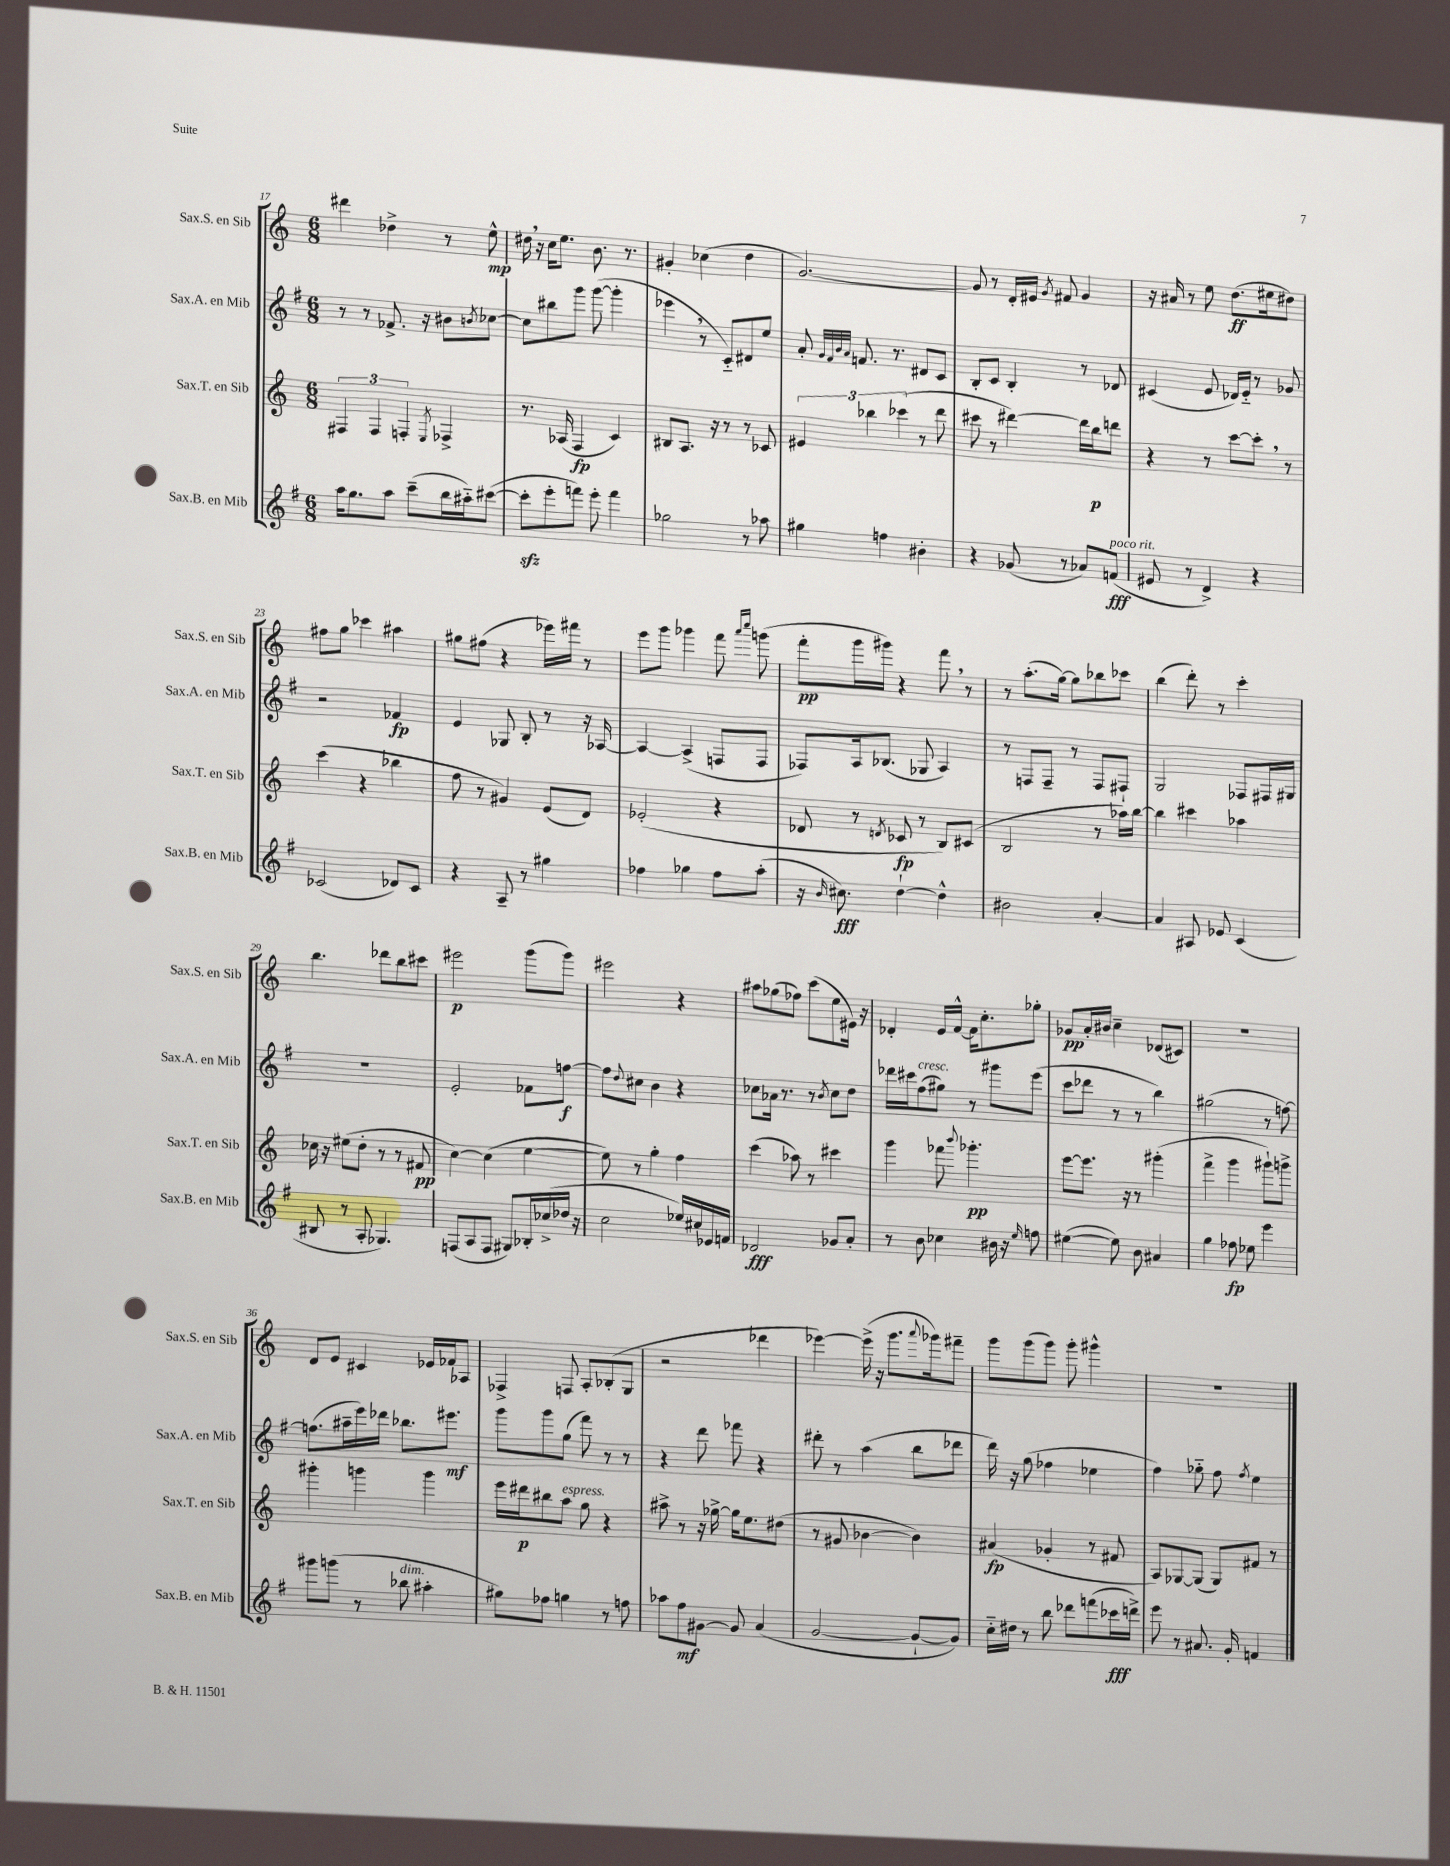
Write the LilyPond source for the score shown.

<<
\new StaffGroup <<
\new Staff = "s0" \with { instrumentName = "Sax.S. en Sib" shortInstrumentName = "Sax.S. en Sib" } {
    \clef treble \key c \major \numericTimeSignature \time 6/8
    dis'''4 des''4-> r8 e''8-^\mp |
    dis''16 \breathe r16 c''16 e''8. b'8. r8. |
    gis'4-. ces''4( d''4 |
    g'2.~) |
    g'8 r8 d'16-. eis'16 \acciaccatura { g'8 } fis'8 g'4 |
    r16 ais'16 r8 e''8 d''8.\ff( eis''16 dis''8) |
    fis''8 g''8 ces'''4 ais''4 |
    gis''8 fis''8( r4 ees'''16) fis'''16 r8 |
    e'''8 g'''8 ges'''4 f'''8 \grace { a'''16 c''''16 } g'''8( |
    f'''8-.\pp g'''16 gis'''16) r4 f'''8 \breathe r8 |
    r8 a''8.-.( g''16~) g''8 bes''8 ces'''8 |
    b''4( d'''8-.) r8 c'''4-. |
    b''4. des'''8 b''8 cis'''8 |
    eis'''2\p g'''8( g'''8) |
    eis'''2 r4 |
    ais''8 ges''8( fes''8) c'''8( e''8 eis'16) r16 |
    des'4-. e'16 f'16~-^ f'16 c''8.-. ges''8-. |
    ges'8\pp a'16-. bis'16 c''4-- des'8( cis'8) |
    R2. |
    d'8 e'8 cis'4 ees'16 fes'16 aes8 |
    fes4-> f8 a8-. bes8-.( g8 |
    r2 des'''4 |
    ees'''4~) ees'''16->( r16 g'''8. \appoggiatura { a'''8 } ges'''16) fis'''8-- |
    g'''8 g'''8( g'''8) g'''8-. gis'''4-^ |
    R2. \bar "|." |
}
\new Staff = "s1" \with { instrumentName = "Sax.A. en Mib" shortInstrumentName = "Sax.A. en Mib" } {
    \clef treble \key g \major \numericTimeSignature \time 6/8
    r8 r8 fes'8.-> r16 bis'8 \acciaccatura { b'8 } ces''8~ |
    ces''8 bis''8 g'''8 g'''8~( g'''4-. |
    ees'''4 \breathe r8 c'8-_) dis'8 e''8 |
    a'8-. \grace { g'32 fis'32 b'32 a'32 } f'8. r8. dis'8 c'8 |
    b8-. c'8 b4-. r8 des'8 |
    cis'4( e'8 des'16) e'16-_ r8 ges'8 |
    r2 fes'4\fp |
    e'4 ges8 b8-. r8 r16 aes16~ |
    aes4~ aes4->( f8 f8 |
    fes8) a16 bes8.( ges8 a4) |
    r8 f8 f8-- r8 f8 fis8-! |
    g2 fes8 fis16 gis16 |
    R2. |
    e'2-. fes'8 f''8~\f |
    f''8 \appoggiatura { d''8 } cis''8 b'4 r4 |
    ces''8 aes'16 r8. r8 \acciaccatura { b'8 } ces''8 d''8 |
    des'''16 cis'''16 fis''8^\markup { \italic "cresc." }( gis''8) r8 gis'''8 e'''8( |
    c'''8 des'''8 r8 r8 b''4) |
    gis''2( r8 f''8~) |
    f''8.( ais''16-- e'''16) des'''16 bes''8. eis'''8.\mf |
    g'''8 g'''8 g''8( fis'''8) r8 r8 |
    r4 d'''8 fes'''8 r4 |
    dis'''8-. r8 a''4( b''8 des'''8 |
    d'''16) r16 g''8( fes''4 ees''4 |
    fis''4) ges''8-_ fis''8 \acciaccatura { fis''8 } e''4 \bar "|." |
}
\new Staff = "s2" \with { instrumentName = "Sax.T. en Sib" shortInstrumentName = "Sax.T. en Sib" } {
    \clef treble \key c \major \numericTimeSignature \time 6/8
    \tuplet 3/2 { fis4 fis4 f4-. } \acciaccatura { e8 } fes4-> |
    r8. aes16( f4\fp c'4) |
    bis8 a8. r16 r8 r8 ces'8 |
    \tuplet 3/2 { eis'4 bes''4 ces'''4( } r8 d'''8 |
    cis'''8 r8 dis'''4~) dis'''16 b''16\p d'''8 |
    r4 r8 c'''8~ c'''8-. \breathe r8 |
    c'''4( r4 bes''4 |
    f''8 r8 gis'4) e'8( d'8) |
    ees'2-.( r4 |
    des'8 r8 \acciaccatura { d'8 } ces'8\fp r8 b8) cis'8( |
    b2 r8 aes''16) b''16~ |
    b''4 cis'''4 aes''4 |
    ces''16 r16 eis''8( d''8-. r8 r8 fis'8\pp |
    c''4~) c''4( e''4~ |
    e''8) r8 g''4-. f''4 |
    c'''4( aes''8) r8 cis'''4 |
    g'''4 fes'''8 \appoggiatura { b'''8 } ges'''4.-.\pp |
    e'''8~ e'''8. r16 r8 gis'''4-.( |
    f'''4-> g'''4 gis'''8-!) g'''8-> |
    gis'''4-. g'''4 g'''4 |
    e'''16 dis'''16\p bis''8 a''8^\markup { \italic "espress." } g''8 r4 |
    ais''8-> r8 r16 ges''16~-> ges''16 e''8. dis''8( |
    r8 gis'8 bes'4~ bes'4) |
    ais'4\fp( ges'4-. r8 fis'8 |
    a8) ges8~ ges8( ges8) fis'8 r8 \bar "|." |
}
\new Staff = "s3" \with { instrumentName = "Sax.B. en Mib" shortInstrumentName = "Sax.B. en Mib" } {
    \clef treble \key g \major \numericTimeSignature \time 6/8
    a''16 g''8. a''8 c'''8--( b''16 ais''16-_) cis'''8~( |
    cis'''8-.\sfz e'''8-. f'''8) e'''8-. f'''4 |
    ges''2 r8 aes''8 |
    gis''4 f''4 bis'4-. |
    r4 ges'8( r8 aes'8) f'8\fff^\markup { \italic "poco rit." }( |
    eis'8 r8 d'4->) r4 |
    ces'2( des'8) ces'8 |
    r4 a8-- r8 gis''4 |
    fes''4 ges''4 fes''8 a''8-.( |
    r16 \grace { b'16 } cis''8.\fff) d''4~-! d''4-^ |
    bis'2 a'4~-. |
    a'4 ais8 ees'8 c'4( |
    bis8 r8 a8-. ges4.) |
    f8( a8 f8 gis8) bes16-. ces''16->( des''16 r16 |
    c''2 ees''16) cis''16 ees'16 f'16 |
    des'2\fff ges'8 a'8-. |
    r8 b'8 ces''4 bis'16 r16 \grace { e''16 } f''8 |
    eis''4~( eis''8) b'8 ais'4 |
    g''4 fes''8\fp ees''8 e'''4 |
    gis'''8 g'''8( r8 bes''8^\markup { \italic "dim." } ais''4-. |
    gis''8) fes''8 g''4 r8 f''8 |
    aes''8 fis''8\mf gis'8~ gis'8 a'4( |
    g'2~ g'8~-! g'8) |
    c''16-_ dis''16 r8 b''8 des'''8 f'''8( ces'''16\fff d'''16->) |
    e'''8 r8 ais'8. g'16-. f'4 \bar "|." |
}
>>
>>
\layout { \context { \Score currentBarNumber = #17 } }
